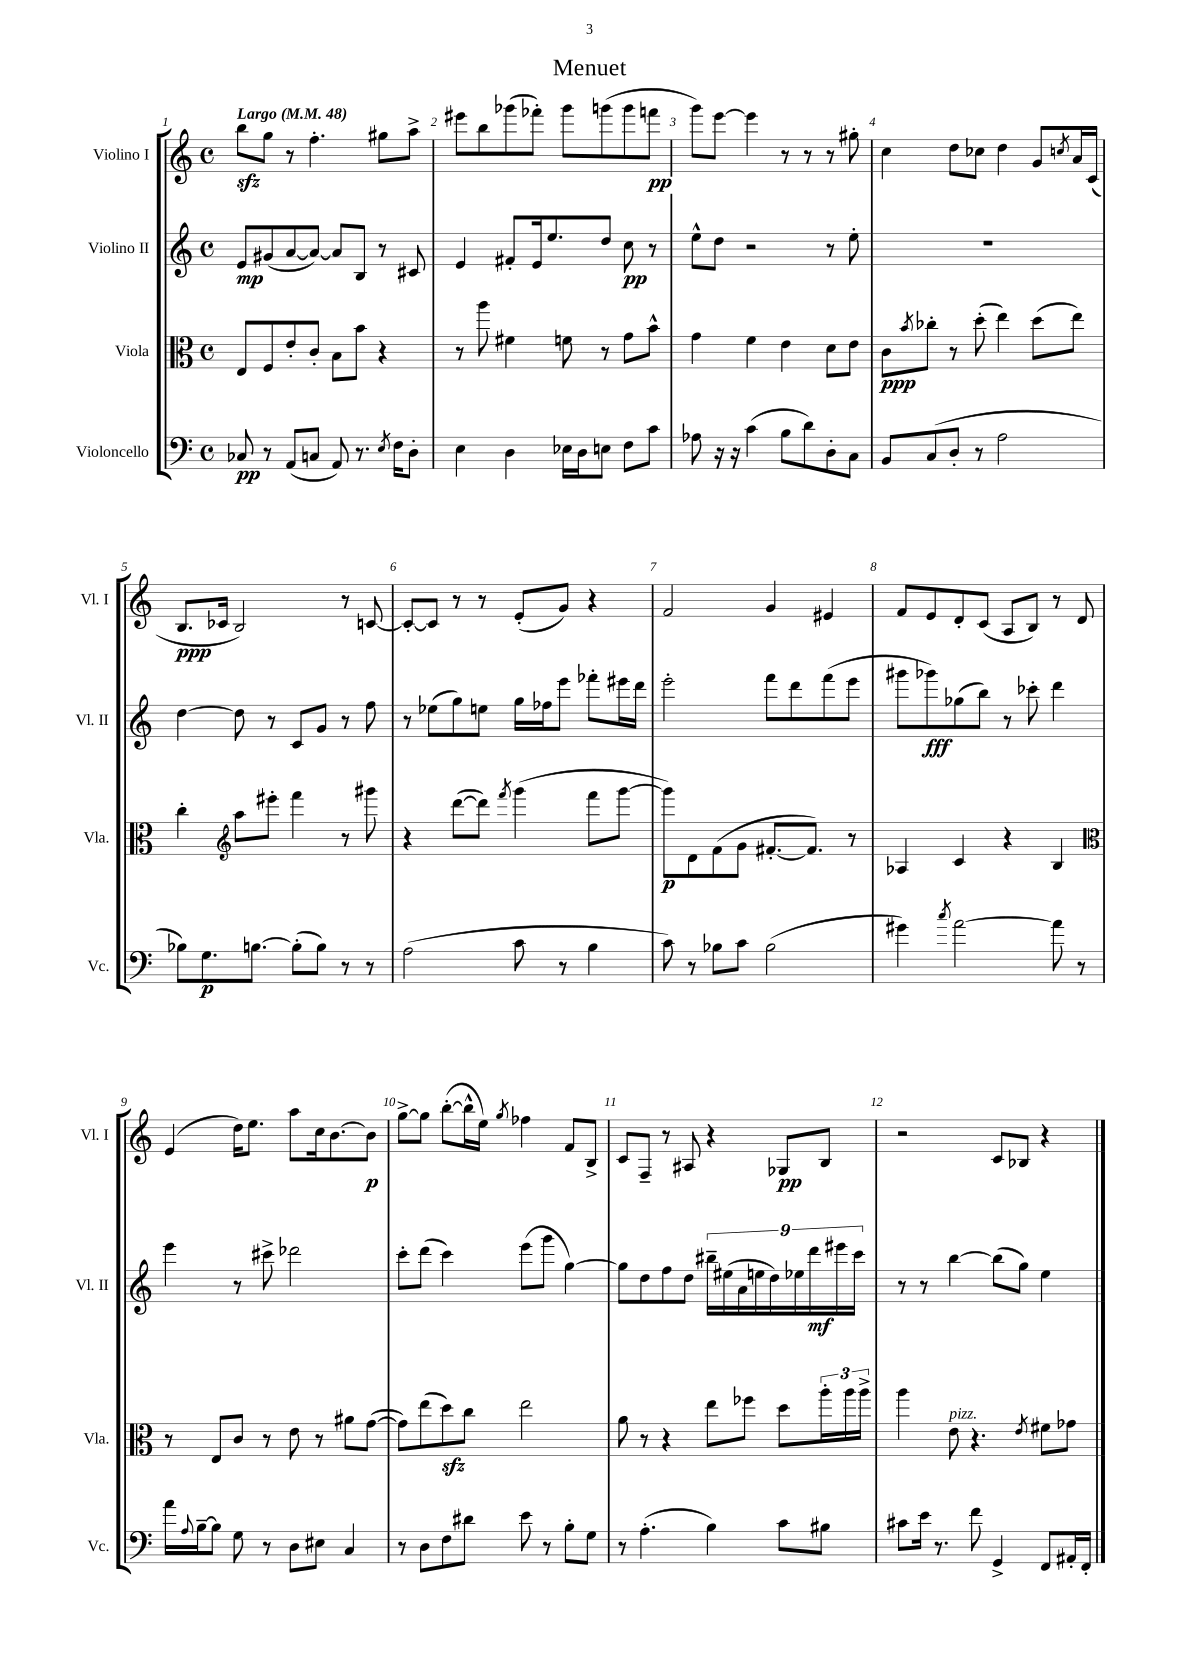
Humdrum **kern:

**kern	**kern	**kern	**kern
*staff4	*staff3	*staff2	*staff1
*clefF4	*clefC3	*clefG2	*clefG2
*k[]	*k[]	*k[]	*k[]
*M4/4	*M4/4	*M4/4	*M4/4
*met(c)	*met(c)	*met(c)	*met(c)
*MM48	*MM48	*MM48	*MM48
8C-	8E	8e	8bb
8r	8F	(8g#	8gg
(8AA	8e'	[8a	8r
8C	8c'	8a_)	4.ff'
8AA)	8B	8a]	.
8.r	8b	8B	.
.	4r	8r	8gg#
8qE	.	.	.
16F	.	.	.
8D'	.	8c#	8aa^
=	=	=	=
4E	8r	4e	8eee#
.	8aa	.	8bb
4D	4f#	8f#'	(8ggg-
.	.	16e	8fff-')
.	.	8.ee	.
16E-	8f	.	8ggg-
16D	.	.	.
8E	8r	8dd	(8ggg
8F	8g	8cc	8ggg
8c	8b^^	8r	8fff
=	=	=	=
8A-	4g	8ee^^	8ggg)
16r	.	8dd	[8eee
16r	.	.	.
(4c	4f	2r	4eee]
8B	4e	.	8r
8d)	.	.	8r
8D'	8d	8r	8r
8C	8e	8ee'	8gg#'
=	=	=	=
8BB	8c	1r	4cc
.	8qb	.	.
(8C	8cc-'	.	.
8D'	8r	.	8dd
8r	(8dd'	.	8cc-
2A	4ee)	.	4dd
.	(8dd	.	8g
.	.	.	8qcc
.	8ee)	.	16a
.	.	.	(16c
=	=	=	=
8B-)	4cc'	[4dd	8.B
8.G	.	.	.
.	.	.	16c-
*	*clefG2	*	*
.	8aa	8dd]	2B)
[8.B	.	.	.
.	8eee#'	8r	.
(8B']	4fff	8c	.
8B)	.	8g	.
8r	8r	8r	8r
8r	8ggg#	8ff	[8c
=	=	=	=
(2A	4r	8r	8c'_
.	.	(8ee-	8c]
.	([8ddd	8gg)	8r
.	8ddd])	8ee	8r
.	8qfff	.	.
8c	(4ggg	16gg	(8e'
.	.	16ff-	.
8r	.	8eee	8g)
4B	8fff	8fff-'	4r
.	[8ggg	16eee#	.
.	.	16ddd	.
=	=	=	=
8c)	8ggg])	2eee'	2f
8r	8d	.	.
8B-	(8f	.	.
8c	8g	.	.
(2B-	[8.f#'	8fff	4g
.	.	8ddd	.
.	8.f#])	.	.
.	.	(8fff	4e#
.	8r	8eee	.
=	=	=	=
4g#)	4A-	8ggg#	8f
.	.	8ggg-)	8e
8qcc	.	.	.
[2a	4c	(8gg-	8d'
.	.	8bb)	(8c
.	4r	8r	8A
.	.	8ccc-'	8B)
8a]	4B	4ddd	8r
8r	.	.	8d
=	=	=	=
*	*clefC3	*	*
16a	8r	4eee	(4e
8qqA	.	.	.
[16B~	.	.	.
8B]	8E	.	.
8G	8c	8r	16dd)
.	.	.	8.ee
8r	8r	8ccc#^	.
8D	8e	2ddd-	8aa
8E#	8r	.	16cc
.	.	.	[8.b
4C	8a#	.	.
.	([8g	.	8b]
=	=	=	=
8r	8g])	8ccc'	[8gg^
8D	(8ee	(8ddd	8gg]
8F	8dd)	4ccc)	([8bb'
8d#	8cc	.	16bb^^]
.	.	.	16ee)
.	.	.	8qgg
8e	2ee	(8eee	4ff-
8r	.	8ggg	.
8B'	.	[4gg)	8f
8G	.	.	8B^
=	=	=	=
8r	8a	8gg]	8c
(4.A'	8r	8dd	8F~
.	4r	8ff	8r
.	.	8dd	8A#
4B)	8ee	18bb#~	4r
.	.	(18ee#	.
.	.	18a	.
.	8ff-	.	.
.	.	18ee	.
.	.	18dd)	.
8c	8dd	.	8G-
.	.	18ee-	.
.	.	18ddd	.
8B#	24aa'	.	8B
.	.	18eee#	.
.	24aa	.	.
.	.	18ccc	.
.	24aa^	.	.
=	=	=	=
8c#	4aa	8r	2r
16e	.	8r	.
8.r	.	.	.
.	8e	[4bb	.
8f	4.r	.	.
4GG^	.	(8bb]	8c
.	.	8gg)	8B-
.	8qe	.	.
8FF	8f#	4ee	4r
16AA#'	8g-	.	.
16FF'	.	.	.
==	==	==	==
*-	*-	*-	*-
